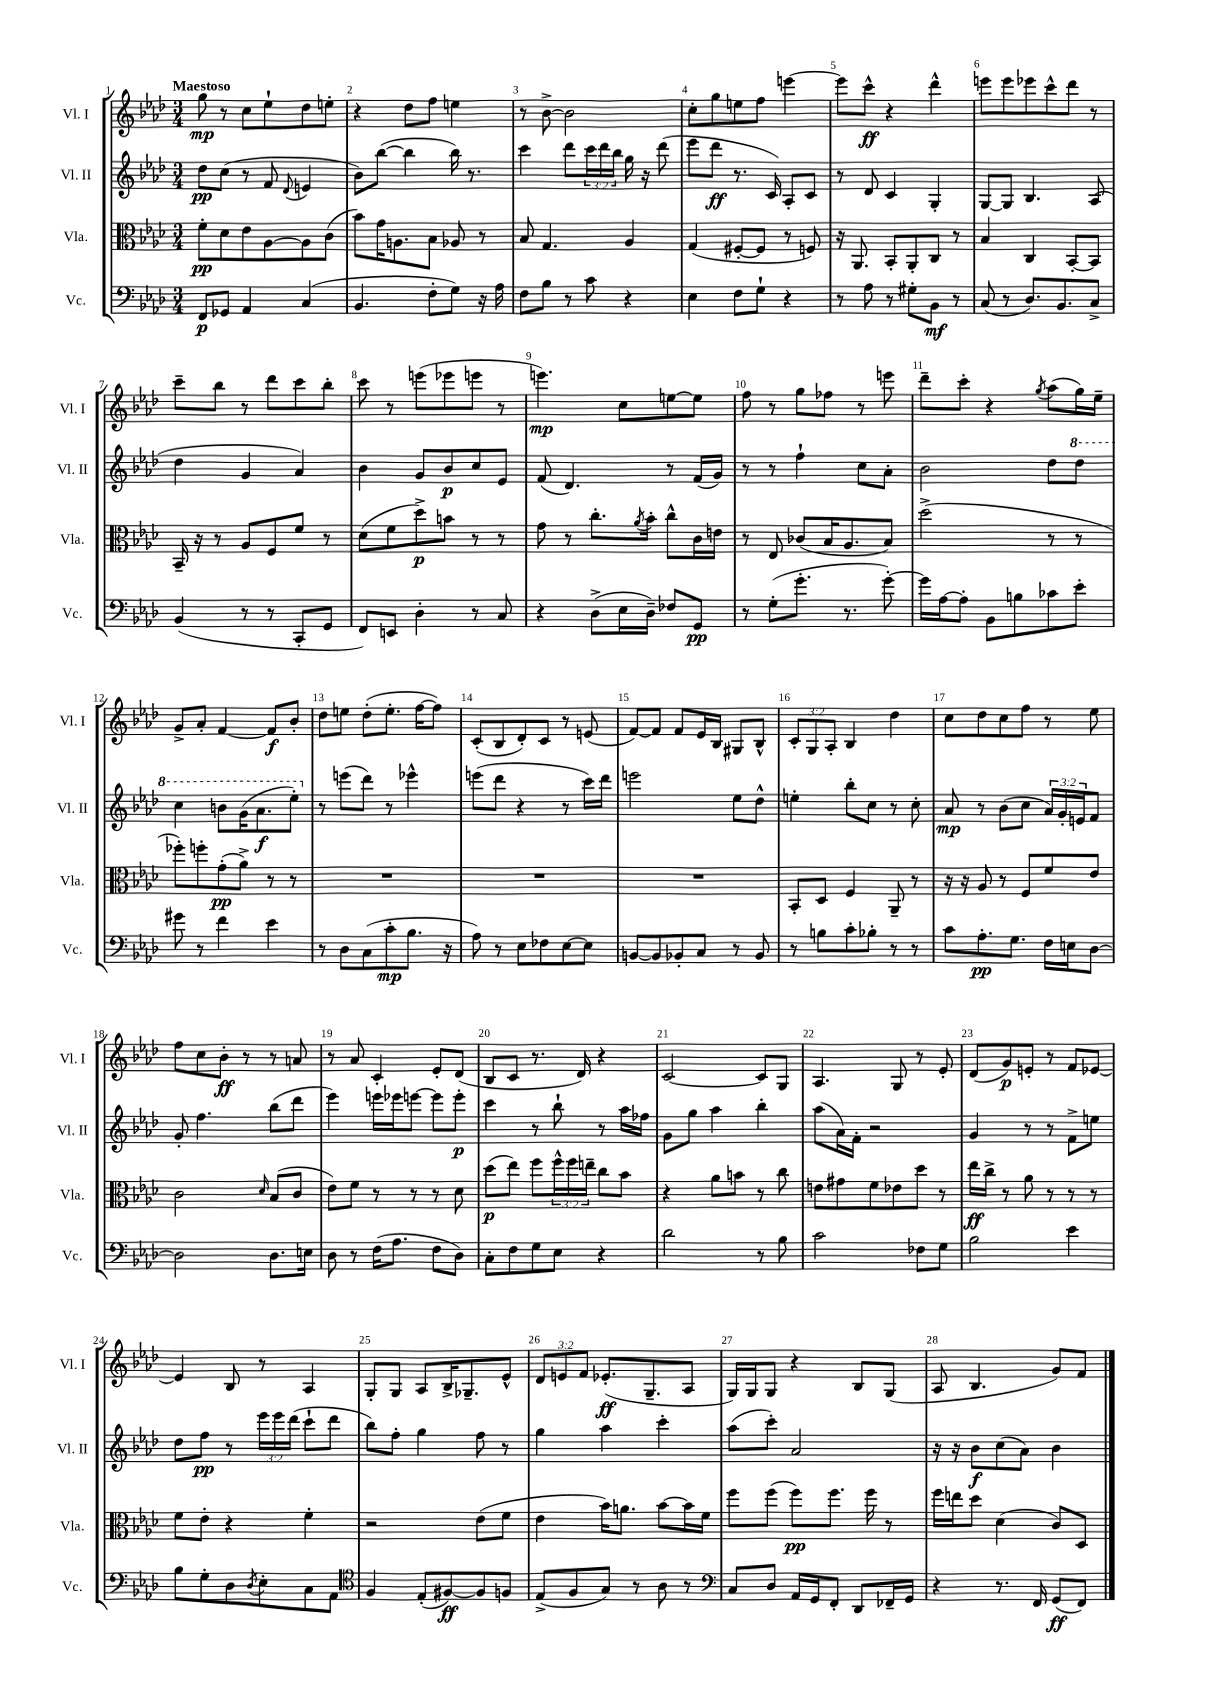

**kern	**dynam	**kern	**dynam	**kern	**dynam	**kern	**dynam
*part4	*part4	*part3	*part3	*part2	*part2	*part1	*part1
*staff4	*staff4	*staff3	*staff3	*staff2	*staff2	*staff1	*staff1
*I"Vc.	*	*I"Vla.	*	*I"Vl. II	*	*I"Vl. I	*
*I'Vc.	*	*I'Vla.	*	*I'Vl. II	*	*I'Vl. I	*
*clefF4	*	*clefC3	*	*clefG2	*	*clefG2	*
*k[b-e-a-d-]	*	*k[b-e-a-d-]	*	*k[b-e-a-d-]	*	*k[b-e-a-d-]	*
*M3/4	*	*M3/4	*	*M3/4	*	*M3/4	*
=1	=1	=1	=1	=1	=1	=1	=1
!	!	!	!	!	!	!LO:TX:a:B:t=Maestoso	!
8FF/L	p	8f'\L	pp	8dd-\L	pp	8gg\	mp
8GG-X/J	.	8d-\	.	(8cc\J	.	8r	.
4AA-/	.	8e-\	.	8r	.	8cc\L	.
.	.	[8A-\	.	8f/	.	8ee-`\	.
.	.	.	.	8qqd-/	.	.	.
(4C/	.	8A-\]	.	4en/	.	8dd-\	.
.	.	(8c\J	.	.	.	8een'\J	.
=2	=2	=2	=2	=2	=2	=2	=2
4.BB-/	.	8b-\L)	.	8b-\L)	.	4r	.
.	.	16g\K	.	([8bb-\J	.	.	.
.	.	8.An\	.	.	.	.	.
.	.	.	.	4bb-\]	.	8dd-\L	.
8F'\L	.	8B-\J	.	.	.	8ff\J	.
8G\J)	.	8A-X/	.	16bb-\)	.	4een\	.
.	.	.	.	8.r	.	.	.
16r	.	8r	.	.	.	.	.
16A-\	.	.	.	.	.	.	.
=3	=3	=3	=3	=3	=3	=3	=3
8F\L	.	8B-/	.	4ccc\	.	8r	.
8B-\J	.	4.G/	.	.	.	[8b-^\	.
8r	.	.	.	8ddd-\L	.	2b-\]	.
8c\	.	.	.	24ccc\L	.	.	.
.	.	.	.	24ddd-\	.	.	.
.	.	.	.	24bb-\JJ	.	.	.
4r	.	4A-/	.	16gg\	.	.	.
.	.	.	.	16r	.	.	.
.	.	.	.	(8ddd-\	.	.	.
=4	=4	=4	=4	=4	=4	=4	=4
4E-\	.	(4G/	.	8eee-\L	.	8cc'\L	.
.	.	.	.	8ddd-\J	ff	8gg\	.
8F\L	.	[8F#X'/L	.	8.r	.	8een\	.
8G`\J	.	8F#/J]	.	.	.	8ff\J	.
.	.	.	.	16c/)	.	.	.
4r	.	8r	.	8A-'/L	.	[4eeen\	.
.	.	8Fn/)	.	8c/J	.	.	.
=5	=5	=5	=5	=5	=5	=5	=5
8r	.	16r	.	8r	.	8eee\L]	.
.	.	8.AA-/	.	.	.	.	.
8A-\	.	.	.	8d-/	.	8ccc^^\J	ff
8r	.	8BB-'/L	.	4c/	.	4r	.
8G#X'\L	.	8AA-'/	.	.	.	.	.
8BB-\J	mf	8C/J	.	4G'/	.	4ddd-^^\	.
8r	.	8r	.	.	.	.	.
=6	=6	=6	=6	=6	=6	=6	=6
(8C/	.	4B-/	.	[8G/L	.	8eeen\L	.
8r	.	.	.	8G/J]	.	8eee\	.
8.D-/L)	.	4C/	.	4.B-/	.	8eee-X\	.
.	.	.	.	.	.	8ccc^^\	.
8.BB-/	.	.	.	.	.	.	.
.	.	[8BB-'/L	.	.	.	8ddd-\J	.
8C^/J	.	8BB-/J]	.	(8A-/	.	8r	.
!!LO:LB:g=z
=7	=7	=7	=7	=7	=7	=7	=7
(4BB-/	.	16BB-~/	.	4dd-\	.	8ccc~\L	.
.	.	16r	.	.	.	.	.
.	.	8r	.	.	.	8bb-\J	.
8r	.	8A-/L	.	4g/	.	8r	.
8r	.	8F/	.	.	.	8ddd-\L	.
8CC'/L	.	8f/J	.	4a-/)	.	8ccc\	.
8GG/J	.	8r	.	.	.	8bb-'\J	.
=8	=8	=8	=8	=8	=8	=8	=8
8FF/L)	.	(8d-\L	.	4b-\	.	8ccc\	.
8EEn/J	.	8f\	.	.	.	8r	.
4D-'\	.	8dd-^\)	p	8g/L	.	(8eeen\L	.
.	.	8bn\J	.	8b-/	p	8eee-X\	.
8r	.	8r	.	8cc/	.	8eeen\J	.
8C/	.	8r	.	8e-/J	.	8r	.
=9	=9	=9	=9	=9	=9	=9	=9
4r	.	8g\	.	(8f/	.	4.eeen\)	mp
.	.	8r	.	4.d-/)	.	.	.
(8D-^\L	.	8.cc'\L	.	.	.	.	.
16E-\L	.	.	.	.	.	8cc\L	.
.	.	8qa-/	.	.	.	.	.
16D-~\JJ)	.	16b-'\Jk	.	.	.	.	.
8F-X/L	.	8cc^^\L	.	8r	.	[8een\	.
8GG/J	pp	16c\L	.	(16f/LL	.	8ee\J]	.
.	.	16en\JJ	.	16g/JJ)	.	.	.
=10	=10	=10	=10	=10	=10	=10	=10
8r	.	8r	.	8r	.	8ff\	.
(8G'\L	.	8E-/	.	8r	.	8r	.
8.g'\J	.	(8c-X/L	.	4ff`\	.	8gg\L	.
.	.	16B-/K	.	.	.	8ff-X\J	.
8.r	.	8.A-/	.	.	.	.	.
.	.	.	.	8cc\L	.	8r	.
[8g'\)	.	8B-/J)	.	8a-'\J	.	8eeen\	.
=11	=11	=11	=11	=11	=11	=11	=11
16g\LL]	.	(2dd-^\	.	2b-\	.	8ddd-~\L	.
[16A-\J	.	.	.	.	.	.	.
8A-'\J]	.	.	.	.	.	8ccc'\J	.
8BB-\L	.	.	.	.	.	4r	.
8Bn\	.	.	.	.	.	.	.
.	.	.	.	.	.	8qgg/	.
8c-X\	.	8r	.	8dd-\L	.	(8aa-\L	.
*	*	*	*	*8va	*	*	*
8e-'\J	.	8r	.	8ddd-\J	.	16gg\L)	.
.	.	.	.	.	.	16ee-~\JJ	.
!!LO:LB:g=z
=12	=12	=12	=12	=12	=12	=12	=12
8g#X\	.	8ff-X'\L)	.	4ccc\	.	8g^/L	.
8r	.	8ffn'\	.	.	.	8a-'/J	.
4f\	.	(8g'\	pp	8bbn\L	.	[4f/	.
.	.	8a-^\J)	.	(16gg\K	.	.	.
.	.	.	.	8.aa-\	f	.	.
4e-\	.	8r	.	.	.	8f/L]	f
.	.	8r	.	8eee-'\J)	.	8b-'/J	.
=13	=13	=13	=13	=13	=13	=13	=13
*	*	*	*	*X8va	*	*	*
8r	.	2.r	.	8r	.	8dd-\L	.
8D-\L	.	.	.	(8eeen\L	.	8een\J	.
(8C\	.	.	.	8ddd-\J)	.	(8dd-'\L	.
8c'\	mp	.	.	8r	.	8.ee'\J	.
8.B-\J	.	.	.	4eee-X^^\	.	.	.
.	.	.	.	.	.	[16ff\KL	.
.	.	.	.	.	.	8ff\J])	.
16r	.	.	.	.	.	.	.
=14	=14	=14	=14	=14	=14	=14	=14
8A-\)	.	2.r	.	(8eeen\L	.	(8c'/L	.
8r	.	.	.	8ddd-\J	.	8B-/	.
8E-\L	.	.	.	4r	.	8d-'/)	.
8F-X\	.	.	.	.	.	8c/J	.
[8E-\	.	.	.	8r	.	8r	.
8E-\J]	.	.	.	16ccc\LL)	.	(8en/	.
.	.	.	.	16ddd-\JJ	.	.	.
=15	=15	=15	=15	=15	=15	=15	=15
[8BBn/L	.	2.r	.	2eeen\	.	[8f/L)	.
8BB/]	.	.	.	.	.	8f/J]	.
8BB-X'/	.	.	.	.	.	8f/L	.
8C/J	.	.	.	.	.	16e-/L	.
.	.	.	.	.	.	16B-/JJ	.
8r	.	.	.	8ee-\L	.	8G#X/L	.
8BB-/	.	.	.	8dd-^^\J	.	8B-^^/J	.
=16	=16	=16	=16	=16	=16	=16	=16
8r	.	8BB-'/L	.	4een'\	.	12c'/L	.
.	.	.	.	.	.	12G/	.
8Bn\L	.	8D-/J	.	.	.	.	.
.	.	.	.	.	.	12A-'/J	.
8c'\	.	4F/	.	8bb-'\L	.	4B-/	.
8B-X'\J	.	.	.	8cc\J	.	.	.
8r	.	8AA-~/	.	8r	.	4dd-\	.
8r	.	8r	.	8cc'\	.	.	.
=17	=17	=17	=17	=17	=17	=17	=17
8c\L	.	16r	.	8a-/	mp	8cc\L	.
.	.	16r	.	.	.	.	.
8.A-'\	pp	8A-/	.	8r	.	8dd-\	.
.	.	8r	.	(8b-\L	.	8cc\	.
8.G\J	.	.	.	.	.	.	.
.	.	8F/L	.	8cc\J	.	8ff\J	.
16F\LL	.	8f/	.	24a-/LL)	.	8r	.
.	.	.	.	24g'/	.	.	.
16En\J	.	.	.	.	.	.	.
.	.	.	.	24en/J	.	.	.
[8D-\J	.	8e-/J	.	8f/J	.	8ee-\	.
!!LO:LB:g=z
=18	=18	=18	=18	=18	=18	=18	=18
2D-\]	.	2c\	.	8g'/	.	8ff\L	.
.	.	.	.	4.ff\	.	8cc\	.
.	.	.	.	.	.	8b-'\J	ff
.	.	.	.	.	.	8r	.
.	.	16qqd-/	.	.	.	.	.
8.D-\L	.	(8B-/L	.	(8bb-\L	.	8r	.
.	.	8c/J	.	8ddd-\J	.	8an/	.
16En\Jk	.	.	.	.	.	.	.
=19	=19	=19	=19	=19	=19	=19	=19
8D-\	.	8e-\L)	.	4eee-\)	.	8r	.
8r	.	8f\J	.	.	.	8a-/	.
(16F\KL	.	8r	.	16eeen\LL	.	4c'/	.
8.A-\J	.	.	.	16eee-X\J	.	.	.
.	.	8r	.	[8eeen\J	.	.	.
8F\L	.	8r	.	8eee\L]	.	8e-'/L	.
8D-\J)	.	8d-\	.	8eee'\J	p	(8d-/J	.
=20	=20	=20	=20	=20	=20	=20	=20
8C'\L	.	(8dd-\L	p	4ccc\	.	8B-/L	.
8F\	.	8ee-\J)	.	.	.	8c/J	.
8G\	.	8ff\L	.	8r	.	8.r	.
8E-\J	.	24ff^^\L	.	8bb-`\	.	.	.
.	.	24ff\	.	.	.	.	.
.	.	.	.	.	.	16d-/)	.
.	.	24een~\JJ	.	.	.	.	.
4r	.	8cc\L	.	8r	.	4r	.
.	.	8b-\J	.	16aa-\LL	.	.	.
.	.	.	.	16ff-X\JJ	.	.	.
=21	=21	=21	=21	=21	=21	=21	=21
2d-\	.	4r	.	8g\L	.	[2c/	.
.	.	.	.	8gg\J	.	.	.
.	.	8a-\L	.	4aa-\	.	.	.
.	.	8bn\J	.	.	.	.	.
8r	.	8r	.	4bb-'\	.	8c/L]	.
8B-\	.	8cc\	.	.	.	8G/J	.
=22	=22	=22	=22	=22	=22	=22	=22
2c\	.	8en\L	.	(8aa-\L	.	4.A-/	.
.	.	8g#X\	.	16a-\L)	.	.	.
.	.	.	.	16f'\JJ	.	.	.
.	.	8f\	.	2r	.	.	.
.	.	8e-X\	.	.	.	8G/	.
8F-X\L	.	8dd-\J	.	.	.	8r	.
8G\J	.	8r	.	.	.	8e-'/	.
=23	=23	=23	=23	=23	=23	=23	=23
2B-\	.	16ee-\LL	ff	4g/	.	(8d-/L	.
.	.	16cc^\JJ	.	.	.	.	.
.	.	8r	.	.	.	8g/)	p
.	.	8a-\	.	8r	.	8en'/J	.
.	.	8r	.	8r	.	8r	.
4e-\	.	8r	.	8f^\L	.	8f/L	.
.	.	8r	.	8een\J	.	[8e-X/J	.
!!LO:LB:g=z
=24	=24	=24	=24	=24	=24	=24	=24
8B-\L	.	8f\L	.	8dd-\L	.	4e-/]	.
8G'\	.	8e-'\J	.	8ff\J	pp	.	.
8D-\	.	4r	.	8r	.	8B-/	.
8qD-/	.	.	.	.	.	.	.
8E-'\	.	.	.	24eee-\LL	.	8r	.
.	.	.	.	24eee-\	.	.	.
.	.	.	.	(24ddd-\JJ	.	.	.
8C\	.	4f'\	.	8ccc`\L	.	4A-/	.
8AA-\J	.	.	.	8ddd-\J	.	.	.
=25	=25	=25	=25	=25	=25	=25	=25
*clefC4	*	*	*	*	*	*	*
4F/	.	2r	.	8bb-\L)	.	8G'/L	.
.	.	.	.	8ff'\J	.	8G/J	.
(8E-'/L	.	.	.	4gg\	.	8A-/L	.
[8F#X/)	ff	.	.	.	.	16B-^/K	.
.	.	.	.	.	.	8.G-X~/	.
8F#/]	.	(8e-\L	.	8ff\	.	.	.
8Fn/J	.	8f\J	.	8r	.	8e-^^/J	.
=26	=26	=26	=26	=26	=26	=26	=26
(8E-^/L	.	4e-\	.	4gg\	.	12d-/L	.
.	.	.	.	.	.	12en/	.
8F/	.	.	.	.	.	.	.
.	.	.	.	.	.	12f/J	.
8G/J)	.	16b-\KL)	.	4aa-\	.	(8.e-X'/L	ff
.	.	8.an\J	.	.	.	.	.
8r	.	.	.	.	.	.	.
.	.	.	.	.	.	8.G~/	.
8A-\	.	[8b-\L	.	4ccc'\	.	.	.
8r	.	16b-\L]	.	.	.	8A-/J	.
.	.	16f\JJ	.	.	.	.	.
=27	=27	=27	=27	=27	=27	=27	=27
*clefF4	*	*	*	*	*	*	*
8C/L	.	8ff\L	.	(8aa-\L	.	16G/LL)	.
.	.	.	.	.	.	16G/J	.
8D-/J	.	(8ff\J	.	8ccc'\J)	.	8G/J	.
16AA-/LL	.	8ff\L)	pp	2a-/	.	4r	.
16GG/J	.	.	.	.	.	.	.
8FF'/J	.	8.ff\J	.	.	.	.	.
8DD-/L	.	.	.	.	.	8B-/L	.
.	.	16ff\	.	.	.	.	.
16FF-X~/L	.	8r	.	.	.	(8G/J	.
16GG/JJ	.	.	.	.	.	.	.
=28	=28	=28	=28	=28	=28	=28	=28
4r	.	16ff\LL	.	16r	.	8A-/	.
.	.	16een\J	.	16r	.	.	.
.	.	8dd-\J	.	8b-\L	f	4.B-/	.
8.r	.	(4d-\	.	(8cc\	.	.	.
.	.	.	.	8a-\J)	.	.	.
16FF/	.	.	.	.	.	.	.
(8GG/L	ff	8c/L)	.	4b-\	.	8g/L)	.
8FF/J)	.	8D-/J	.	.	.	8f/J	.
==	==	==	==	==	==	==	==
*-	*-	*-	*-	*-	*-	*-	*-
